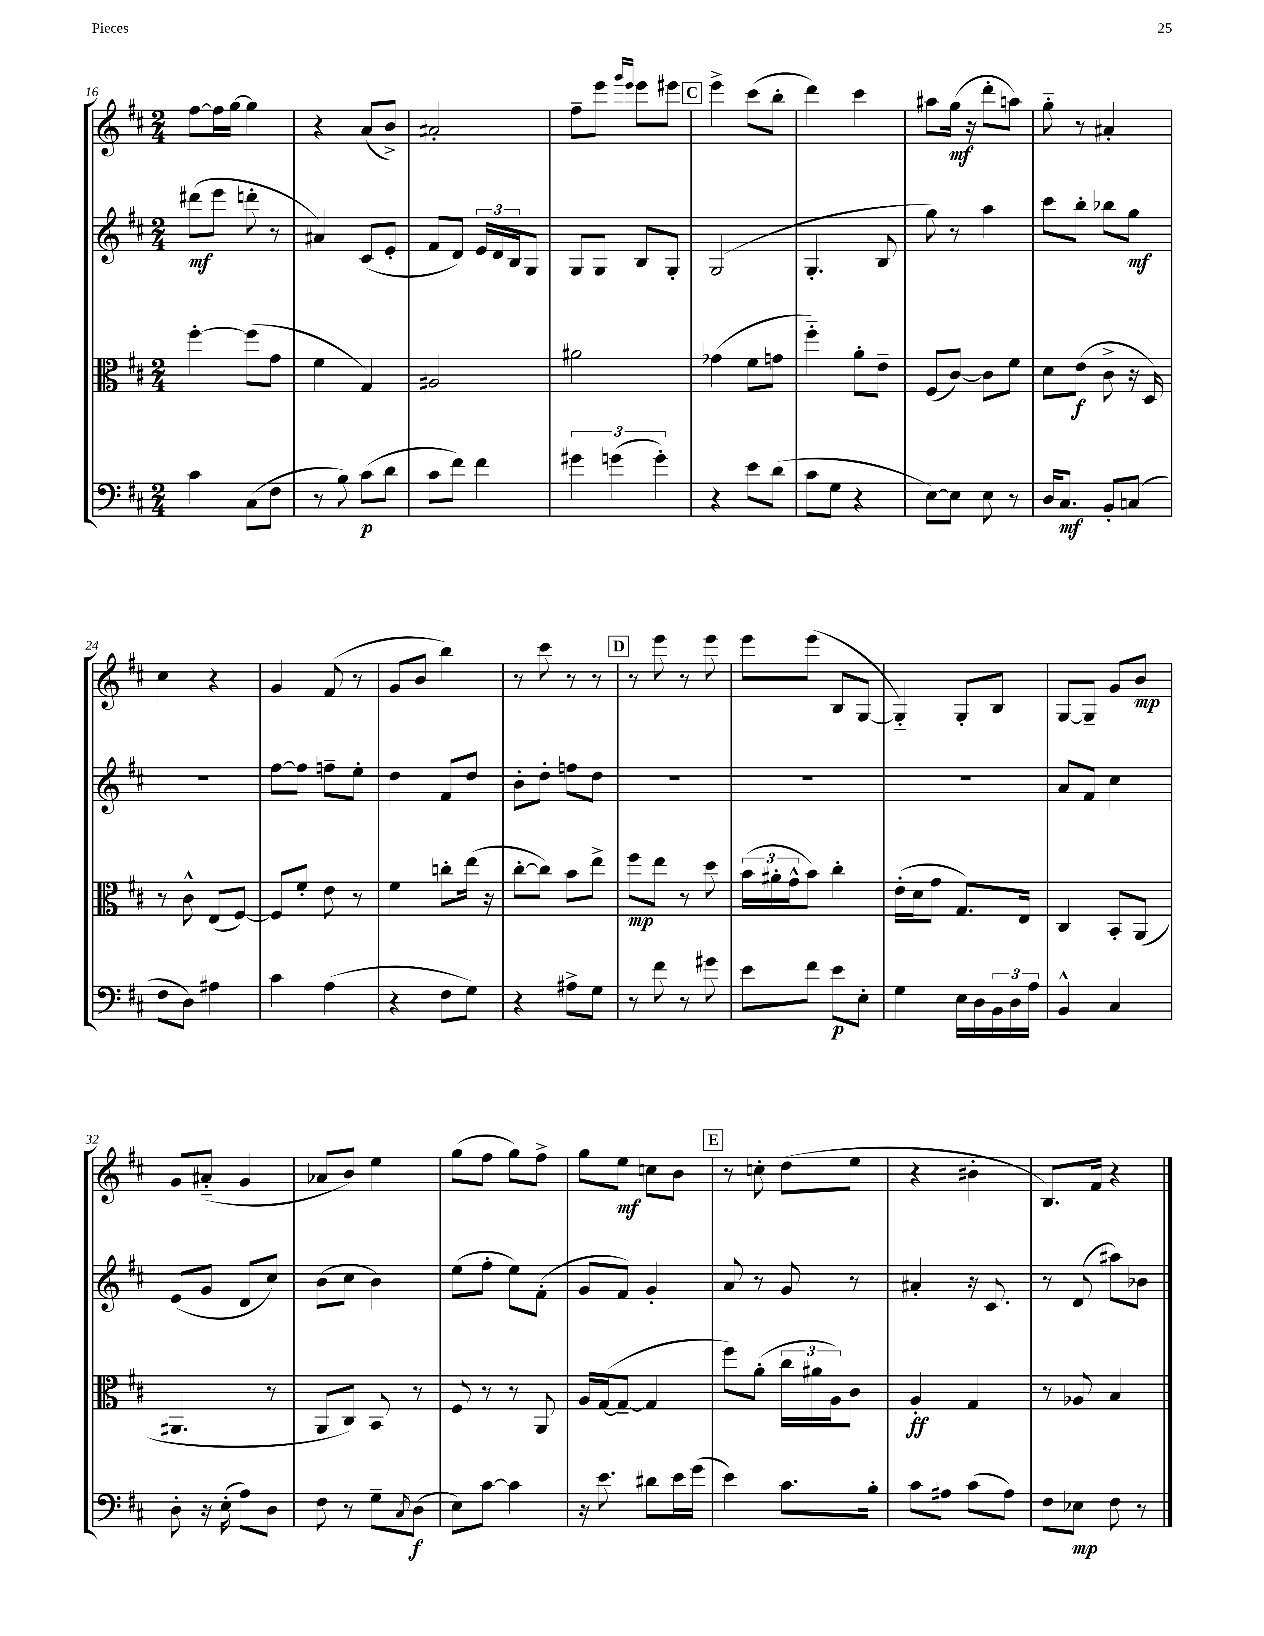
<<
\new StaffGroup <<
\new Staff = "s0" {
    \clef treble \key d \major \numericTimeSignature \time 2/4
    fis''8~ fis''16 g''16~ g''4 |
    r4 a'8( b'8->) |
    ais'2-. |
    fis''8-- e'''8 \grace { g'''16 e'''16 } e'''8 eis'''8 |
    \mark \markup { \box "C" } e'''4-> cis'''8( b''8-. |
    d'''4) cis'''4 |
    ais''8 g''16\mf( r16 d'''8-. a''8) |
    g''8-_ r8 ais'4-. |
    cis''4 r4 |
    g'4 fis'8( r8 |
    g'8 b'8 b''4) |
    r8 cis'''8 r8 r8 |
    \mark \markup { \box "D" } r8 e'''8 r8 e'''8 |
    e'''8 e'''8( b8 g8~ |
    g4-_) g8-. b8 |
    g8~ g8-- g'8 b'8\mp |
    g'8 ais'8-_( g'4 |
    aes'8 b'8) e''4 |
    g''8( fis''8 g''8) fis''8-> |
    g''8 e''8\mf c''8 b'8 |
    \mark \markup { \box "E" } r8 c''8-. d''8( e''8 |
    r4 bis'4-. |
    b8.) fis'16 r4 \bar "|." |
}
\new Staff = "s1" {
    \clef treble \key d \major \numericTimeSignature \time 2/4
    dis'''8\mf( e'''8 d'''8-. r8 |
    ais'4) cis'8( e'8-. |
    fis'8 d'8) \tuplet 3/2 { e'16 d'16 b16 } g8 |
    g8 g8 b8 g8-. |
    \mark \markup { \box "C" } g2( |
    g4.-. b8 |
    g''8) r8 a''4 |
    cis'''8 b''8-. bes''8 g''8\mf |
    r2 |
    fis''8~ fis''8 f''8-- e''8-. |
    d''4 fis'8 d''8 |
    b'8-. d''8-. f''8 d''8 |
    \mark \markup { \box "D" } R2 |
    R2 |
    R2 |
    a'8 fis'8 cis''4 |
    e'8( g'8 d'8 cis''8) |
    b'8( cis''8 b'4) |
    e''8( fis''8-. e''8) fis'8-.( |
    g'8 fis'8) g'4-. |
    \mark \markup { \box "E" } a'8 r8 g'8 r8 |
    ais'4-. r16 cis'8. |
    r8 d'8( ais''8) bes'8 \bar "|." |
}
\new Staff = "s2" {
    \clef alto \key d \major \numericTimeSignature \time 2/4
    fis''4~-. fis''8( g'8 |
    fis'4 g4) |
    ais2 |
    ais'2 |
    \mark \markup { \box "C" } ges'4( fis'8 g'8 |
    fis''4-_) a'8-. e'8-- |
    fis8( cis'8~) cis'8 fis'8 |
    d'8 e'8\f( cis'8-> r16 d16) |
    r8 cis'8-^ e8( fis8~) |
    fis8 fis'8-. e'8 r8 |
    fis'4 c''8-. e''16( r16 |
    cis''8~-. cis''8) b'8 e''8-> |
    \mark \markup { \box "D" } fis''8\mp e''8 r8 d''8 |
    \tuplet 3/2 { b'16( ais'16-. g'16-^ } b'8) cis''4-. |
    e'16-.( d'16 g'8 g8.) e16 |
    cis4 b,8-. a,8( |
    ais,4. r8 |
    a,8 cis8) b,8 r8 |
    fis8 r8 r8 a,8 |
    a16 g16~( g8~-- g4 |
    \mark \markup { \box "E" } fis''8) a'8-.( \tuplet 3/2 { cis''16 ais'16 a16) } cis'8 |
    a4-.\ff g4 |
    r8 aes8 b4 \bar "|." |
}
\new Staff = "s3" {
    \clef bass \key d \major \numericTimeSignature \time 2/4
    cis'4 cis8( fis8 |
    r8 b8) cis'8\p( d'8 |
    cis'8 fis'8) fis'4 |
    \tuplet 3/2 { gis'4 g'4( g'4-.) } |
    \mark \markup { \box "C" } r4 e'8 d'8( |
    cis'8 g8 r4 |
    e8~) e8 e8 r8 |
    d16 cis8.\mf b,8-. c8( |
    fis8 d8) ais4 |
    cis'4 a4( |
    r4 fis8 g8) |
    r4 ais8-> g8 |
    \mark \markup { \box "D" } r8 fis'8 r8 gis'8 |
    e'8 fis'8 e'8\p e8-. |
    g4 e16 d16 \tuplet 3/2 { b,16 d16 a16 } |
    b,4-^ cis4 |
    d8-. r16 e16-.( a8) d8 |
    fis8 r8 g8-- \acciaccatura { cis8 } d8\f( |
    e8) cis'8~ cis'4 |
    r16 e'8. dis'8 e'16 g'16( |
    \mark \markup { \box "E" } e'4) cis'8. b16-. |
    cis'8 ais8 cis'8( ais8) |
    fis8 ees8\mp fis8 r8 \bar "|." |
}
>>
>>
\layout { \context { \Score currentBarNumber = #16 } }
